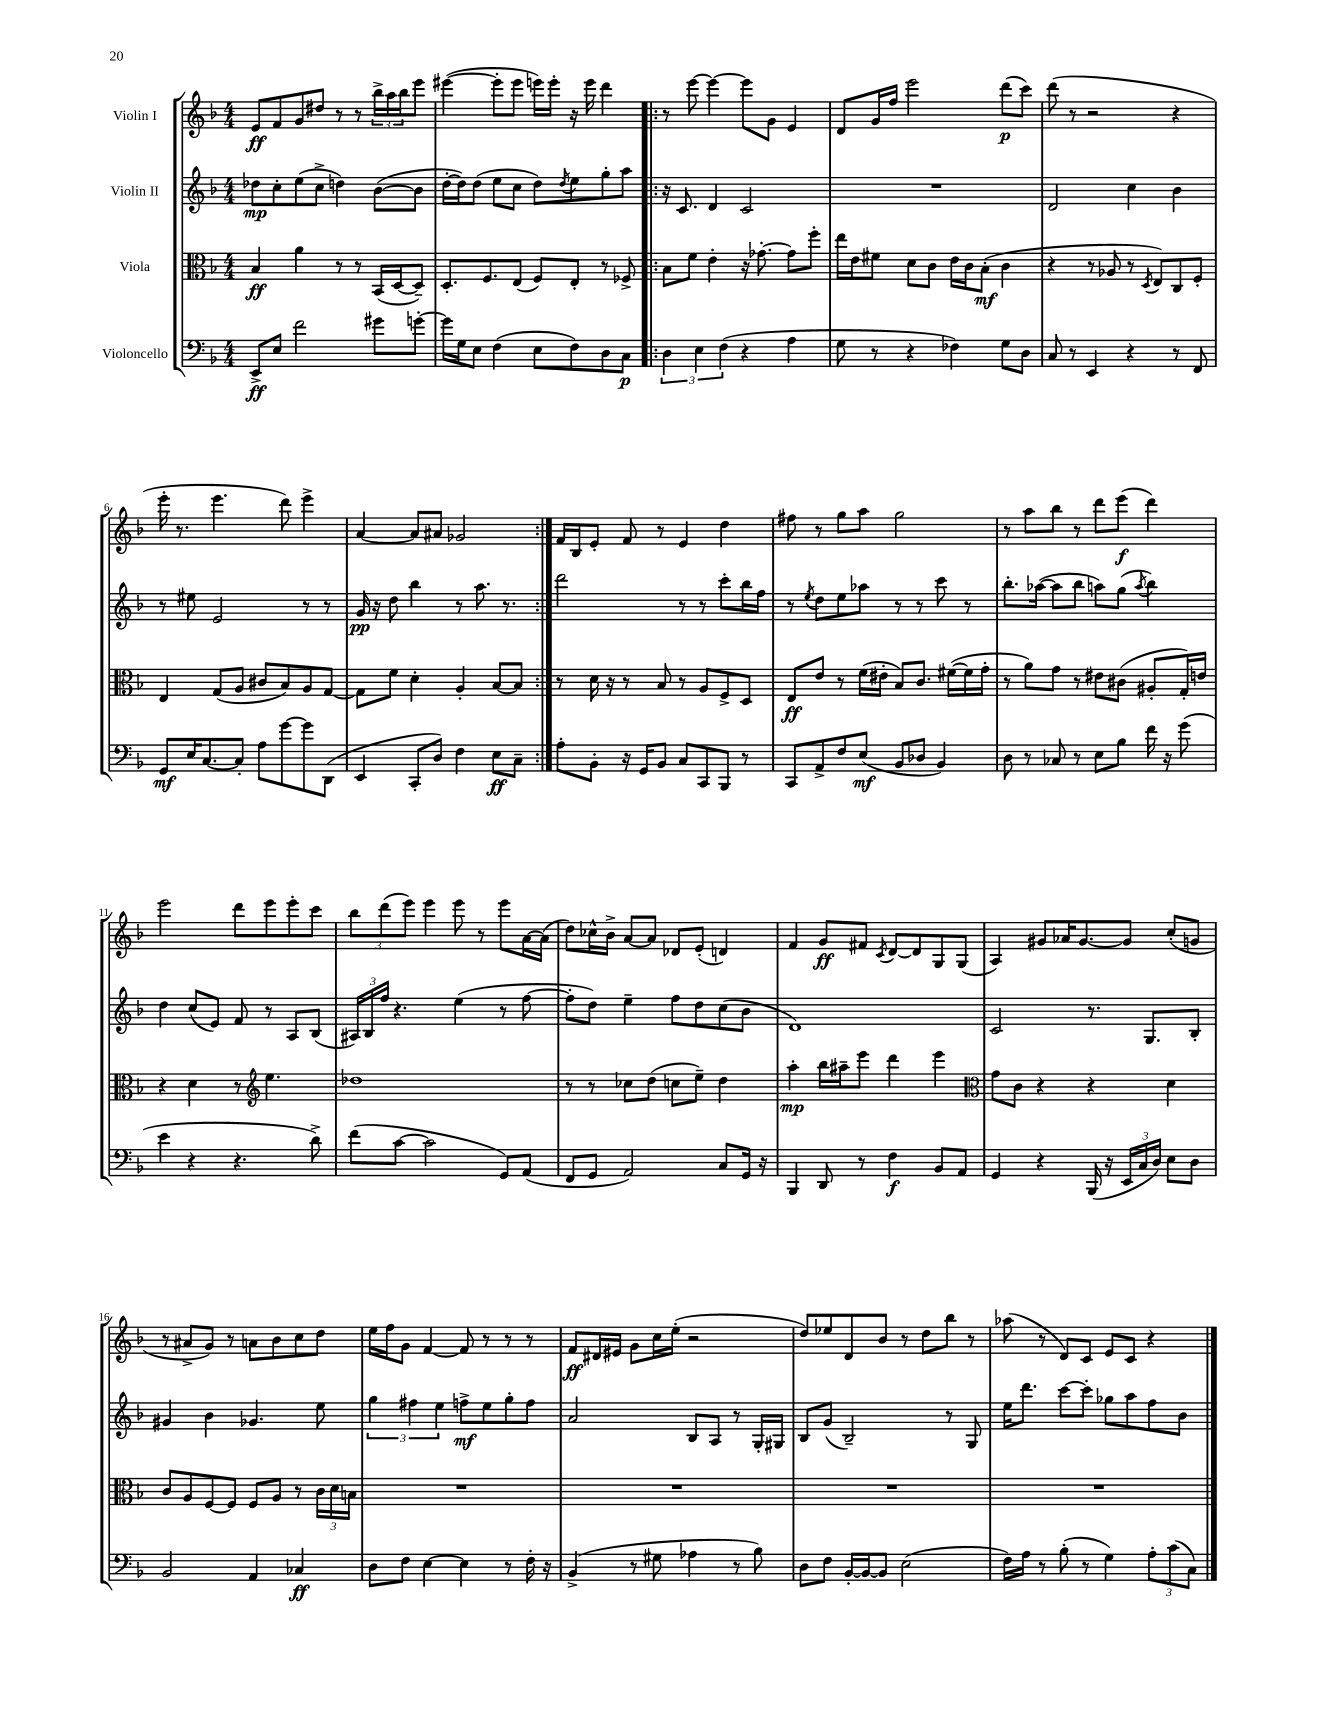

**kern	**kern	**kern	**kern
*staff4	*staff3	*staff2	*staff1
*clefF4	*clefC3	*clefG2	*clefG2
*k[b-]	*k[b-]	*k[b-]	*k[b-]
*M4/4	*M4/4	*M4/4	*M4/4
8EE^/L	4B-/	8dd-\L	8e/L
8E/J	.	8cc'\	8f/
2f\	4a\	(8ee\	8g/
.	.	8cc^\J	8dd#/J
.	8r	4dd\)	8r
.	8r	.	8r
8g#\L	(16BB-/LL	([8b-\L	24bb-^\LL
.	.	.	24aa\
.	[16D/J	.	.
.	.	.	24bb-\J
[8g'\J	8D~/]J)	8b-\]J	8eee\J
=	=	=	=
16g\]LL	8.D'/L	[16dd'\LL	([4eee#\
16G\J	.	16dd\]J)	.
8E\J	.	(8dd\J	.
.	8.F/	.	.
(4F\	.	8ee\L	8eee#'\]L
.	(8E/J	8cc\J	8eee#\J
8E\L	8F/L)	8dd\L)	16eee\LL)
.	.	.	16eee'\JJ
.	.	8qdd/	.
8F\)	8E'/J	8ee\	16r
.	.	.	16eee\
8D\	8r	8gg'\	4ddd\
8C\J	8F-^/	8aa\J	.
=!|:	=!|:	=!|:	=!|:
6D\	8B-\L	16r	8r
.	.	8.c/	.
.	8f\J	.	[8eee\
6E\	.	.	.
.	4e'\	4d/	4eee\_
(6F\	.	.	.
4r	16r	2c/	8eee\]L
.	[8.g-'\	.	.
.	.	.	8g\J
4A\	8g-\]L	.	4e/
.	8ff'\J	.	.
=	=	=	=
8G\	16ee\LL	1r	8d/L
.	16e\J	.	.
8r	8f#\J	.	16g/L
.	.	.	16ff/JJ
4r	8d\L	.	2eee\
.	8c\J	.	.
4F-\)	16e\LL	.	.
.	16c\J	.	.
.	(8B-'\J	.	.
8G\L	4c\	.	(8ddd\L
8D\J	.	.	8ccc\J)
=	=	=	=
8C/	4r	2d/	(8ddd\
8r	.	.	8r
4EE/	8r	.	2r
.	8A-/	.	.
4r	8r	4cc\	.
.	8qD/	.	.
.	8E/L)	.	.
8r	8C/	4b-\	4r
8FF/	8F'/J	.	.
=	=	=	=
8GG/L	4E/	8r	16eee'\
.	.	.	8.r
16E/K	.	8ee#\	.
[8.C/	.	.	.
.	(8G/L	2e/	4.eee\
8C'/]J	8A/J	.	.
8A\L	8c#/L	.	.
[8g\	8B-/)	.	8ddd\)
8g\]	8A/	8r	4eee^\
(8DD\J	[8G/J	8r	.
=	=	=	=
4EE/	8G\]L	16g/	[4a/
.	.	16r	.
.	8f\J	8dd\	.
8CC'/L	4d'\	4bb-\	8a/]L
8D/J)	.	.	8a#/J
4F\	4A'/	8r	2g-/
.	.	8.aa\	.
8E\L	[8B-/L	.	.
.	.	8.r	.
8C~\J	8B-/]J	.	.
=:|!	=:|!	=:|!	=:|!
8A'\L	8r	2ddd\	16f/LL
.	.	.	16B-/J
8BB-'\J	16d\	.	8e'/J
.	16r	.	.
16r	8r	.	8f/
16GG/LK	.	.	.
8BB-/J	8B-/	.	8r
8C/L	8r	8r	4e/
8CC/	8A/L	8r	.
8BBB-/J	8F^/	8ccc'\L	4dd\
8r	8D/J	16bb-\L	.
.	.	16ff\JJ	.
=	=	=	=
8CC/L	8E/L	8r	8ff#\
.	.	8qee/	.
8AA^/	8e/J	8dd\L	8r
8F/	8r	8ee\	8gg\L
(8E/J	(16f\LL	8aa-\J	8aa\J
.	16e#'\JJ	.	.
8BB-/L	8B-/L)	8r	2gg\
8D-/J	8.c/J	8r	.
4BB-/)	.	8ccc\	.
.	([16f#\LL	.	.
.	16f#\]	8r	.
.	16g'\JJ	.	.
=	=	=	=
8D\	8r	8.bb-'\L	8r
8r	8a\L)	.	8aa\L
.	.	([16aa-\Jk	.
8C-/	8g\J	8aa-\]L	8bb-\J
8r	8r	8bb-\J	8r
8E\L	8e#\L	8aa\L)	8ddd\L
8B-\J	(8c#\J	(8gg\J	(8eee\J
.	.	8qaa/	.
16f\	8A#'/L	4bb-\)	4ddd\)
16r	.	.	.
(8g\	16G'/L)	.	.
.	16e/JJ	.	.
=	=	=	=
4e\	4r	4dd\	2eee\
4r	4d\	(8cc/L	.
.	.	8e/J)	.
4.r	8r	8f/	8ddd\L
*	*clefG2	*	*
.	4.ee\	8r	8eee\
.	.	8A/L	8eee'\
8d^\)	.	(8B-/J	8ccc\J
=	=	=	=
(8f\L	1dd-	24A#/LL)	12bb-\L
.	.	24B-/	.
.	.	24ff/JJ	(12ddd\
[8c\J	.	4.r	.
.	.	.	12eee\J)
2c\]	.	.	4eee\
.	.	(4ee\	8eee\
.	.	.	8r
8GG/L)	.	8r	8eee\L
(8AA/J	.	[8ff\	[16a\L
.	.	.	(16a\]JJ
=	=	=	=
8FF/L	8r	8ff'\]L	8dd\L)
8GG/J	8r	8dd\J)	16cc-^^\L
.	.	.	16b-^\JJ
2AA/)	8cc-\L	4ee~\	[8a/L
.	(8dd\J	.	8a/]J
.	8cc\L	8ff\L	8d-/L
.	8ee~\J)	8dd\	(8e'/J
8C/L	4dd\	(8cc\	4d/)
16GG/Jk	.	8b-\J	.
16r	.	.	.
=	=	=	=
4BBB-/	4aa'\	1d)	4f/
8DD/	16bb-\LL	.	8g/L
.	16aa#~\J	.	.
8r	8eee\J	.	8f#/J
.	.	.	8qc/
4F\	4ddd\	.	[8d/L
.	.	.	8d/]
8BB-/L	4eee\	.	8G/
8AA/J	.	.	(8G/J
=	=	=	=
*	*clefC3	*	*
4GG/	8g\L	2c/	4A/)
.	8c\J	.	.
4r	4r	.	8g#/L
.	.	.	16a-/K
.	.	.	[8.g#/
(16BBB-/	4r	8.r	.
16r	.	.	.
24EE/LL	.	.	8g#/]J
24C/	.	.	.
.	.	8.G/L	.
24D/JJ)	.	.	.
8E\L	4d\	.	(8cc'/L
8D\J	.	8B-'/J	8g/J
=	=	=	=
2BB-/	8c/L	4g#/	8r
.	8A/	.	8a#^/L
.	[8F/	4b-\	8g/J)
.	8F/]J	.	8r
4AA/	8F/L	4.g-/	8a\L
.	8A/J	.	8b-\
4C-/	8r	.	8cc\
.	24c\LL	8ee\	8dd\J
.	24d\	.	.
.	24B\JJ	.	.
=	=	=	=
8D\L	1r	6gg\	16ee\LL
.	.	.	16ff\J
8F\J	.	.	8g\J
.	.	6ff#\	.
[4E\	.	.	[4f/
.	.	6ee\	.
4E\]	.	8ff^\L	8f/]
.	.	8ee\	8r
8r	.	8gg'\	8r
16F'\	.	8ff\J	8r
16r	.	.	.
=	=	=	=
(4BB-^/	1r	2a/	8f/L
.	.	.	16d#/L
.	.	.	16e#/JJ
8r	.	.	8g\L
8G#\	.	.	16cc\L
.	.	.	(16ee'\JJ
4A-\	.	8B-/L	2r
.	.	8A/J	.
8r	.	8r	.
8B-\)	.	16G'/LL	.
.	.	16G#/JJ	.
=	=	=	=
8D\L	1r	8B-/L	8dd/L)
8F\J	.	(8g/J	8ee-/
[16BB-'/LL	.	2B-~/)	8d/
16BB-/_J	.	.	.
8BB-/]J	.	.	8b-/J
(2E\	.	.	8r
.	.	.	8dd\L
.	.	8r	8bb-\J
.	.	8G/	8r
=	=	=	=
16F\LL)	1r	16ee\LK	(8aa-\
16A\JJ	.	8.ddd\J	.
8r	.	.	8r
(8B-'\	.	[8ccc\L	8d/L)
8r	.	8ccc'\]J	8c/J
4G\)	.	8gg-\L	8e/L
.	.	8aa\	8c/J
12A'\L	.	8ff\	4r
(12c\	.	.	.
.	.	8b-\J	.
12C\J)	.	.	.
==	==	==	==
*-	*-	*-	*-
